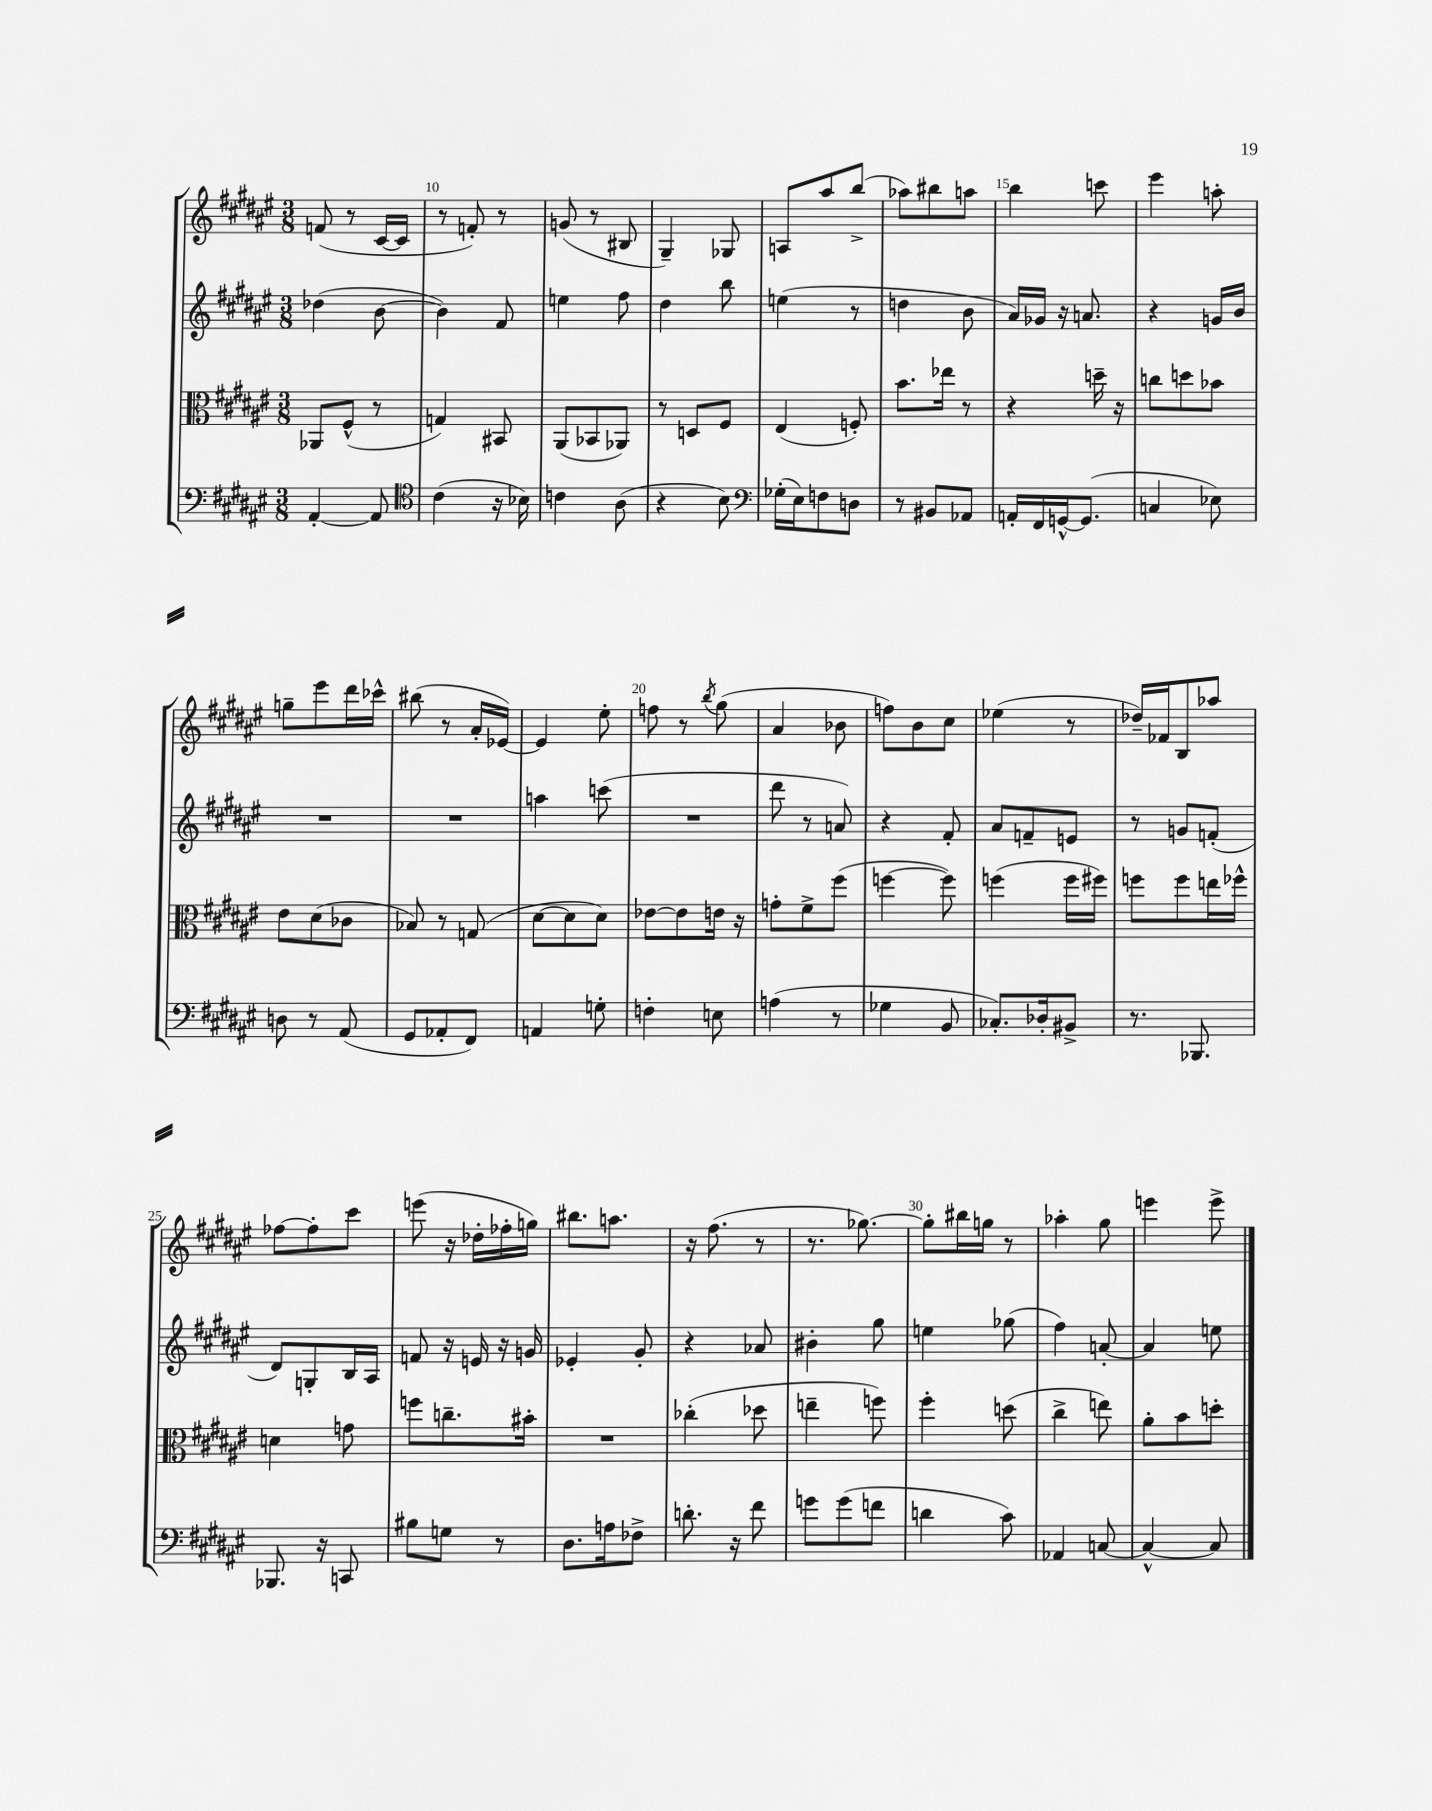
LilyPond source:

<<
\new StaffGroup <<
\new Staff = "s0" {
    \clef treble \key fis \major \numericTimeSignature \time 3/8
    f'8( r8 cis'16~ cis'16 |
    r8 f'8-.) r8 |
    g'8( r8 bis8 |
    gis4--) ges8 |
    a8 ais''8 b''8->( |
    aes''8) bis''8 a''8 |
    b''4 c'''8 |
    eis'''4 a''8-. |
    g''8-- eis'''8 dis'''16 ces'''16-^ |
    bis''8( r8 ais'16-. ees'16~) |
    ees'4 eis''8-. |
    f''8 r8 \acciaccatura { b''8 } gis''8( |
    ais'4 bes'8 |
    f''8) b'8 cis''8 |
    ees''4( r8 |
    des''16--) fes'16 b8 aes''8 |
    fes''8~ fes''8-. cis'''8 |
    e'''8( r16 des''16-. fes''16-. g''16) |
    bis''8. a''8. |
    r16 fis''8.( r8 |
    r8. ges''8.~) |
    ges''8-. bis''16 g''16 r8 |
    aes''4-. gis''8 |
    e'''4 e'''8-> \bar "|." |
}
\new Staff = "s1" {
    \clef treble \key fis \major \numericTimeSignature \time 3/8
    des''4( b'8~ |
    b'4) fis'8 |
    e''4 fis''8 |
    dis''4 b''8 |
    e''4( r8 |
    d''4 b'8 |
    ais'16) ges'16 r16 a'8. |
    r4 g'16 b'16 |
    R4. |
    R4. |
    a''4 c'''8( |
    R4. |
    dis'''8 r8 a'8) |
    r4 fis'8-. |
    ais'8 f'8-- e'8 |
    r8 g'8 f'8-.( |
    dis'8) g8-. b16 ais16 |
    f'8 r16 e'16 r16 g'16 |
    ees'4-. gis'8-. |
    r4 aes'8 |
    bis'4-. gis''8 |
    e''4 ges''8( |
    fis''4) a'8~-. |
    a'4 e''8 \bar "|." |
}
\new Staff = "s2" {
    \clef alto \key fis \major \numericTimeSignature \time 3/8
    aes,8 fis8-^( r8 |
    g4) bis,8 |
    ais,8( bes,8 aes,8) |
    r8 d8 fis8 |
    eis4( f8-.) |
    b'8. ees''16 r8 |
    r4 d''16-- r16 |
    c''8 d''8 bes'8 |
    eis'8 dis'8( ces'8 |
    bes8) r8 g8( |
    dis'8~ dis'8 dis'8) |
    ees'8~ ees'8 e'16 r16 |
    g'8-. fis'8-> fis''8( |
    f''4~ f''8) |
    f''4( f''16 fis''16) |
    f''8 f''8 e''16 fes''16-^ |
    d'4 g'8 |
    f''8 c''8.-- bis'16-. |
    R4. |
    ces''4-.( des''8 |
    e''4-- f''8) |
    fis''4-. d''8( |
    cis''4-> e''8) |
    ais'8-. b'8 d''8-. \bar "|." |
}
\new Staff = "s3" {
    \clef bass \key fis \major \numericTimeSignature \time 3/8
    ais,4~-. ais,8 |
    \clef tenor cis'4( r16 bes16) |
    c'4 ais8( |
    r4 b8) |
    \clef bass ges16-.( eis16) f8 d8 |
    r8 bis,8 aes,8 |
    a,16-. fis,16 g,16~-^ g,8.( |
    c4 ees8) |
    d8 r8 ais,8( |
    gis,8 aes,8-. fis,8) |
    a,4 g8-. |
    f4-. e8 |
    a4( r8 |
    ges4 b,8 |
    ces8.-.) des16-. bis,8-> |
    r8. bes,,8. |
    bes,,8. r16 c,8 |
    bis8 g8 r8 |
    dis8. a16 fes8-> |
    d'8.-. r16 fis'8 |
    g'8 g'8( f'8 |
    d'4 cis'8) |
    aes,4 c8~ |
    c4~-^ c8 \bar "|." |
}
>>
>>
\layout { \context { \Score currentBarNumber = #9 \override BarNumber.break-visibility = ##(#f #t #t) barNumberVisibility = #(every-nth-bar-number-visible 5) } }
